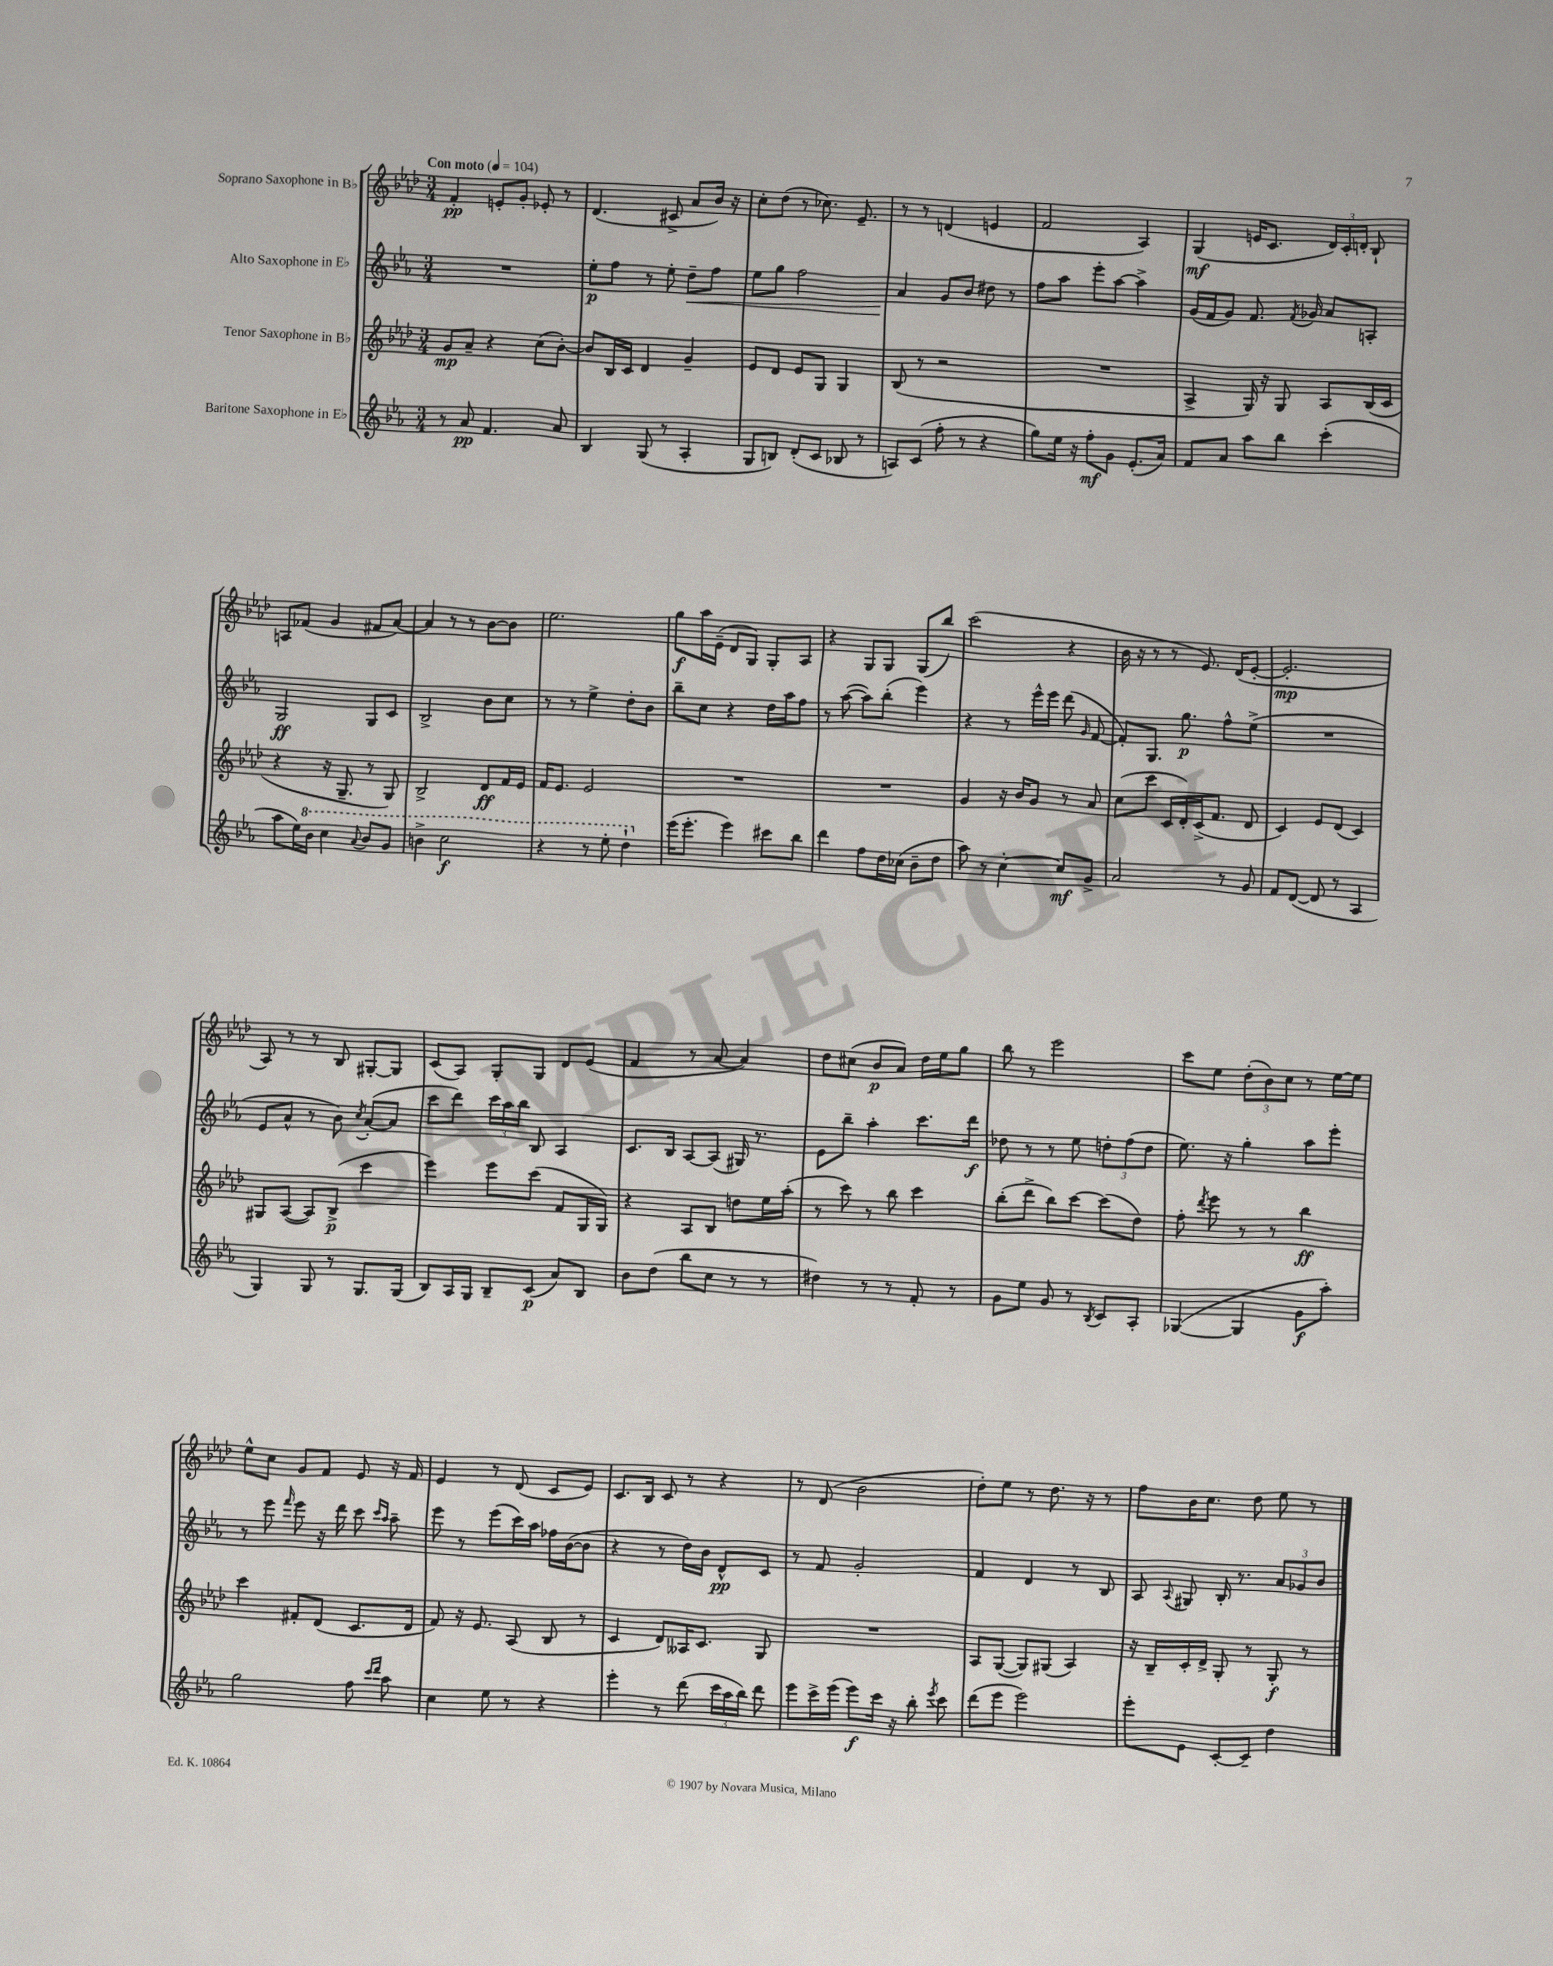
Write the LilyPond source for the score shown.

<<
\new StaffGroup <<
\new Staff = "s0" \with { instrumentName = "Soprano Saxophone in Bb" } {
    \clef treble \key aes \major \numericTimeSignature \time 3/4 \tempo "Con moto" 4 = 104
    \autoBeamOff f'4-.\pp e'8[-. g'8]-. ees'8-. r8 |
    des'4.( cis'8-> aes'8[ bes'16]) r16 |
    c''8[-. des''8]( r8 ces''8.) ees'8.-- |
    r8 r8 d'4( e'4 |
    f'2 aes4) |
    g4\mf( e'16[ c'8.] \tuplet 3/2 { des'16[) c'16-. d'16]-. } bes8-! |
    a8[ fes'8]( g'4 fis'8[ aes'8]~) |
    aes'4 r8 r8 bes'8[~ bes'8] |
    ees''2. |
    g''8[\f aes''16 ees'16]--( des'8[ g8]) g8[-. aes8] |
    r4 g8[ g8] g8[( bes''8]) |
    c'''2( r4 |
    bes'16 r16 r8 r8 ees'8.) des'16[( ees'8]~-. |
    ees'2.-.\mp |
    aes8) r8 r8 bes8 gis8[~-. gis8] |
    c'8[( aes8]) g8[-. g8] des'8[ ees'8]( |
    f'4 r8 aes'8~ aes'4) |
    des''8[ cis''8]( bes'8[\p aes'8]) des''16[ ees''16 g''8] |
    bes''8 r8 ees'''2 |
    c'''8[ ees''8] \tuplet 3/2 { des''8[-.( bes'8) c''8] } r8 ees''16[~ ees''16] |
    ees''8[-^ c''8] g'8[ f'8] ees'8 r16 f'16 |
    ees'4 r8 des'8( c'8[ ees'8]) |
    c'8.[ bes16] c'8 r8 r4 |
    r8 des'8( bes'2 |
    des''8[-.) ees''8] r8 des''8. r16 r8 |
    f''8[ bes'16 c''8.] des''8 ees''8 r8 \bar "|." |
}
\new Staff = "s1" \with { instrumentName = "Alto Saxophone in Eb" } {
    \clef treble \key ees \major \numericTimeSignature \time 3/4
    \autoBeamOff R2. |
    ees''8[-.\p f''8] r8 ees''8-. d''8[--\< f''8] |
    ees''8[ g''8] f''2 |
    aes'4\! g'8[ bes'8] dis''8 r8 |
    f''8[ aes''8] ees'''8[-. aes''8]~ aes''4-> |
    g'16[( f'16 g'8]) f'8. \acciaccatura { f'8 } ges'16 aes'8[ a8]-. |
    g2\ff g8[ c'8] |
    bes2-> bes'8[ c''8] |
    r8 r8 ees''4-> d''8[-. bes'8] |
    bes''8[-- c''8] r4 d''16[ aes''16 f''8] |
    r8 aes''8~( aes''8[) bes''8]-.( ees'''4) |
    r4 r8 ees'''16[-^ ees'''16] d'''8( \grace { g'16 } f'8~ |
    f'8[-.) g8.] g''8.\p f''8[-^ ees''8]->( |
    R2. |
    ees'8[ aes'8]-^ r8 bes'8) \acciaccatura { c''8 } aes'8[~-.( aes'8] |
    c'''8[ d'''8]) \tuplet 3/2 { c'''16[ aes''16 bes''16] } bes8 aes4 |
    c'8.[ bes16] aes8[~ aes8]( gis16) r8. |
    ees'8[ bes''8]-- aes''4-. c'''8.[ d'''16]\f |
    des''8 r8 r8 ees''8 \tuplet 3/2 { d''8[-. f''8( d''8] } |
    ees''8.) r16 g''4-. aes''8[ ees'''8]-. |
    r8 ees'''8 \grace { f'''16 } ees'''8 r16 d'''16 c'''8 \grace { c'''16[ aes''16] } aes''8-- |
    ees'''8 r8 ees'''8[( c'''16) aes''16] fes''16[ bes'16~( bes'8] |
    r4 r8 d''16[) bes'16] d'8[-^\pp c'8] |
    r8 f'8 g'2-. |
    f'4 d'4 r8 bes8 |
    aes8 \appoggiatura { aes8 } gis8 bes16-. r8. \tuplet 3/2 { aes'8[ ges'8 bes'8] } \bar "|." |
}
\new Staff = "s2" \with { instrumentName = "Tenor Saxophone in Bb" } {
    \clef treble \key aes \major \numericTimeSignature \time 3/4
    \autoBeamOff g'8[\mp aes'8]-- r4 c''8[( bes'8]~-.) |
    bes'8[ bes16 c'16] des'4 g'4-- |
    ees'8[ des'8] ees'8[ g8] g4 |
    bes8( r8 r2 |
    R2. |
    aes4-> g16) r16 g8 aes8[ bes16( c'16] |
    r4 r16 g8.-- r8 g8) |
    bes2-> des'8[\ff f'16 ees'16] |
    f'16[ ees'8.] ees'2 |
    R2. |
    R2. |
    g'4 r16 bes'16[ g'8] r8 aes'8 |
    c''8[( c'''8] c'16[ des'16-.) c'16->( f'8.] des'8 |
    c'4) ees'8[ des'8]( c'4) |
    gis8[ aes8]~( aes8[) bes8]->\p( c'''4 |
    ees'''4) ees'''8[ c'''8]( f'8[ g16 g16]) |
    r4 aes8[ bes8] d''8[ ees''16 aes''16]-.( |
    r8 c'''8) r8 bes''8 c'''4 |
    bes''8[-.( des'''8]-> bes''8[) c'''8]~ c'''8[( des''8]) |
    f''8-. \acciaccatura { des'''8 } ees'''8 r8 r8 bes''4\ff |
    c'''4 fis'8[-. des'8]( c'8.[ des'16] |
    f'8) r16 ees'8. aes8( bes8 r8 |
    c'4 des'8[) aeses16 c'8.] g8 |
    R2. |
    aes8[ g8]~( g8[) gis8]( aes4) |
    r16 bes16[-- c'16-. des'16]-> g8-. r8 g8-.\f r8 \bar "|." |
}
\new Staff = "s3" \with { instrumentName = "Baritone Saxophone in Eb" } {
    \clef treble \key ees \major \numericTimeSignature \time 3/4
    \autoBeamOff r8 aes'8\pp f'4. aes'8 |
    bes4 g8( r8 aes4-. |
    g8[ b8]) d'8[-.( c'8] bes8 r8 |
    a8[) c'8]( f''8-. r8 r4 |
    g''8[) ees''16] r16 f''8[-.\mf g'8] ees'8.[-.( aes'16]) |
    f'8[ aes'8] aes''8[ bes''8] c'''4-.( |
    aes''8[ ees''16) \ottava #1 bes''16] c'''4 \appoggiatura { aes''8 } bes''8[ g''8] |
    b''4-> c'''2\f |
    r4 r8 ees'''8-. d'''4-! \ottava #0 |
    ees'''16[( ees'''8.]-. ees'''4) cis'''8[ bes''8] |
    d'''4 f''8[ d''16 ces''16]( bes'8[-- d''8] |
    aes''8) r8 c''4~-. c''8[\mf g'8]-> |
    aes'2 r8 g'8 |
    f'8[ d'8]~( d'8 r8 aes4 |
    g4) g8 r8 g8.[ g16]( |
    bes8[) aes16 g16] bes8[-- c'8]\p( aes'8[) bes8] |
    bes'8[ d''8]( bes''8[ c''8] r8 r8 |
    dis''4) r8 r8 f'8-. r8 |
    g'8[ ees''8] g'8 r8 \acciaccatura { bes8 } c'8[ aes8]-. |
    ges4~( ges4 g'8[\f aes''8]-.) |
    g''2 f''8 \grace { c'''16[ d'''16] } aes''8 |
    c''4 ees''8 r8 r4 |
    ees'''4-. r8 d'''8( \tuplet 3/2 { c'''16[ aes''16 bes''16]) } d'''8 |
    ees'''8[ c'''16-> ees'''16]( ees'''8[\f) c'''16] r16 bes''8-. \acciaccatura { ees'''8 } c'''8 |
    d'''8[( ees'''8] ees'''2) |
    ees'''8[-. ees'8] c'8[~-. c'8]-- d''4 \bar "|." |
}
>>
>>
\layout { \context { \Score \remove "Bar_number_engraver" } }
